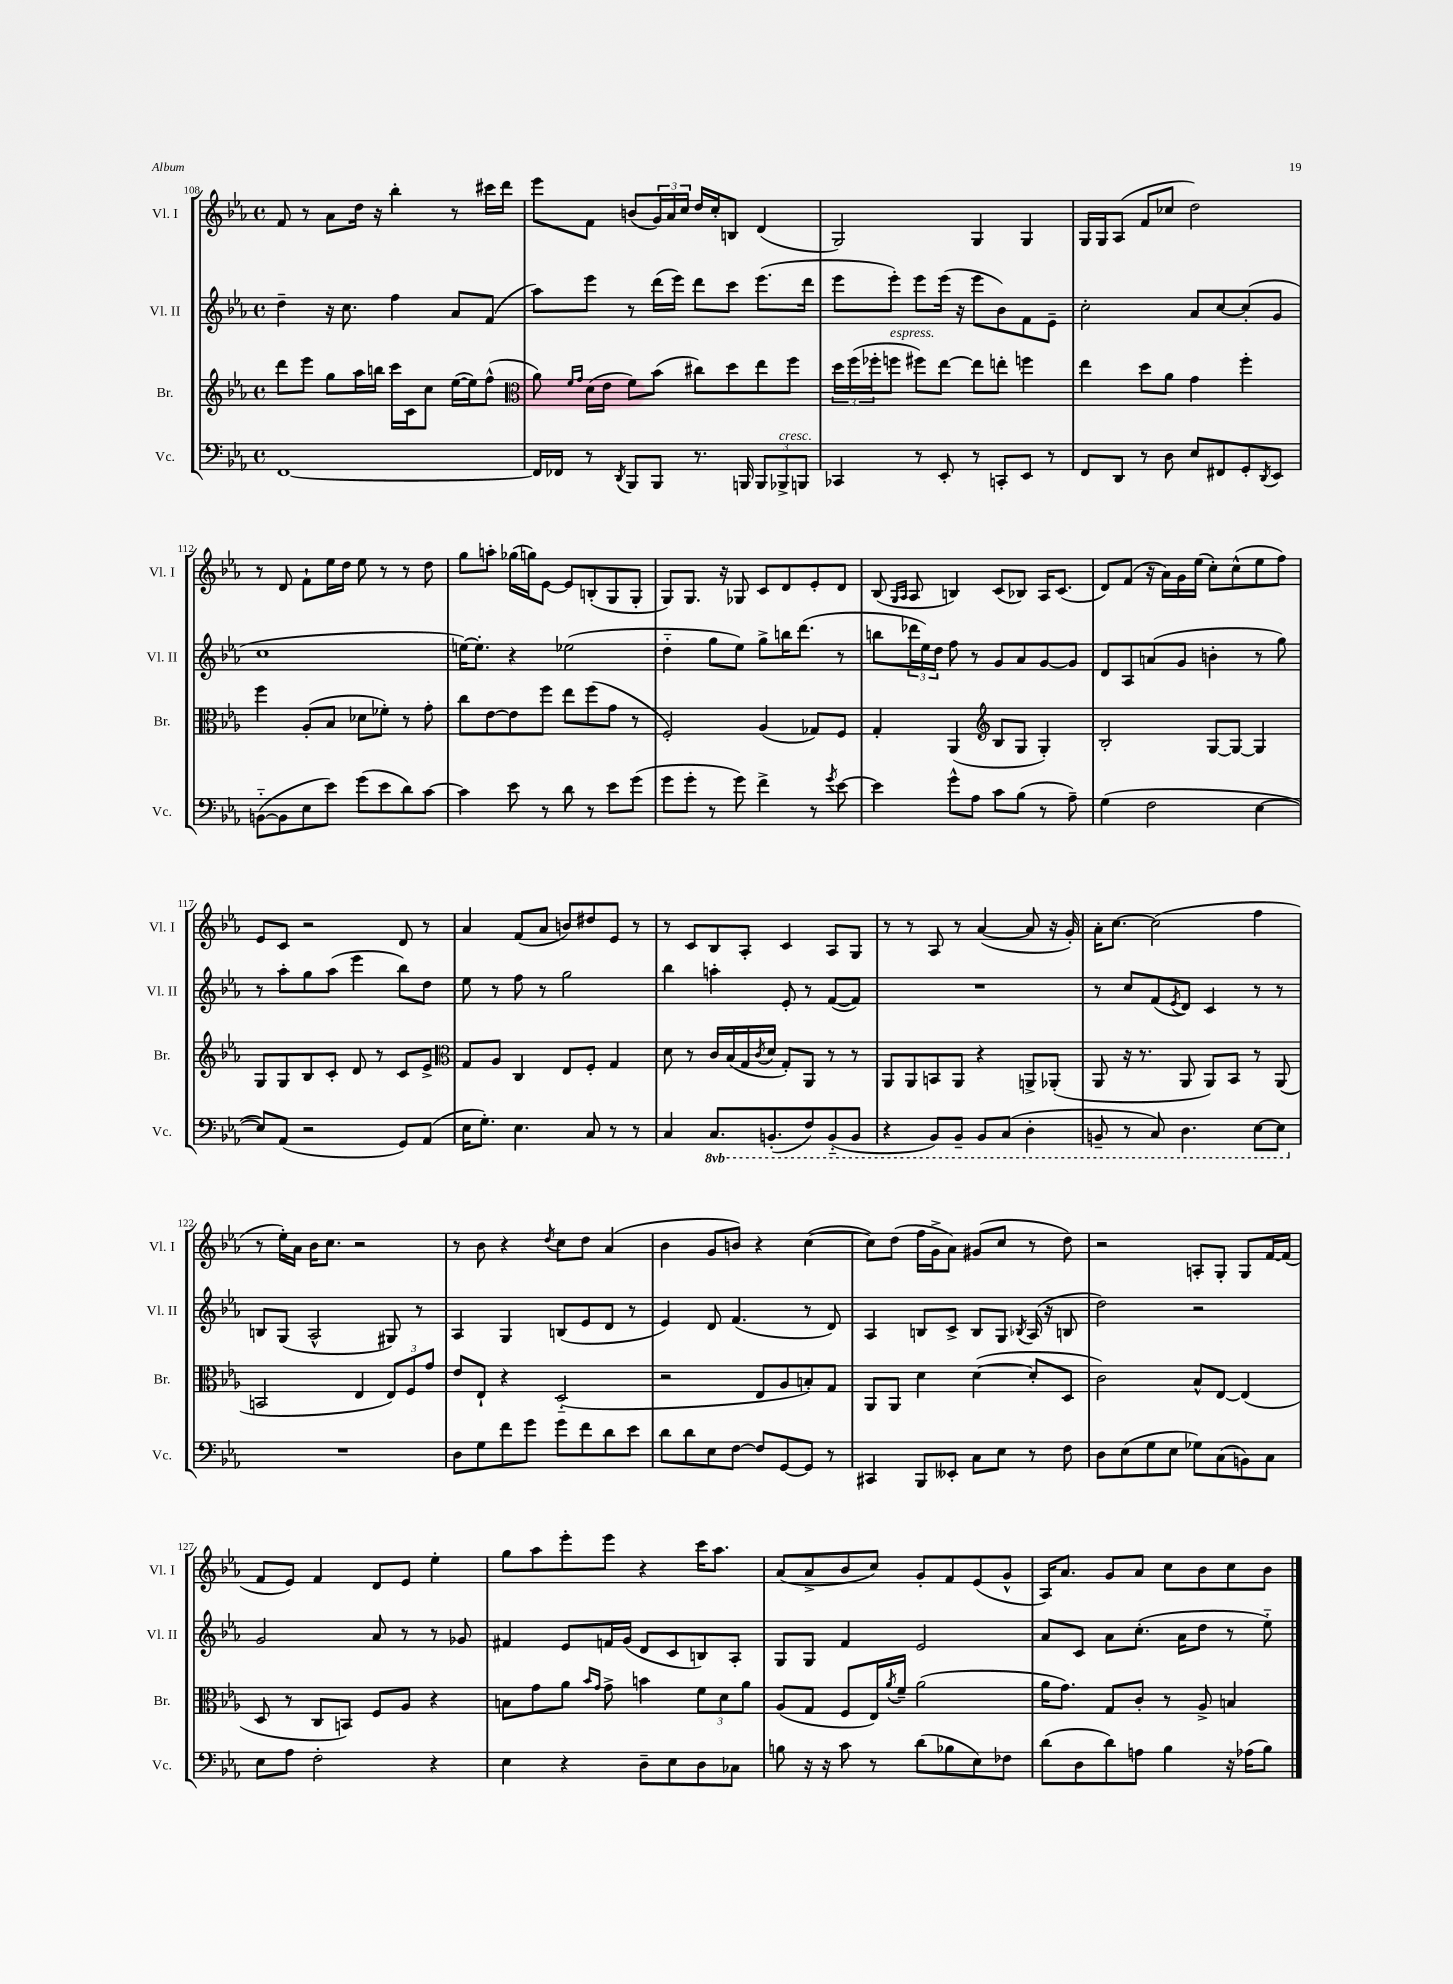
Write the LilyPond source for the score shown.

<<
\new StaffGroup <<
\new Staff = "s0" \with { instrumentName = "Vl. I" shortInstrumentName = "Vl. I" } {
    \clef treble \key ees \major \defaultTimeSignature \time 4/4
    f'8 r8 aes'8 d''16 r16 bes''4-. r8 cis'''16 d'''16 |
    ees'''8 f'8 b'8( \tuplet 3/2 { g'16) aes'16 c''16 } d''16 c''16-. b8 d'4( |
    g2) g4 g4 |
    g16 g16 aes8( f'8 ces''8 d''2) |
    r8 d'8 f'8-! ees''16 d''16 ees''8 r8 r8 d''8 |
    g''8 a''8-. ges''16( g''16) ees'8~ ees'8 b8-.( g8 g8-. |
    g8) g8. r16 ges8 c'8 d'8 ees'8-. d'8 |
    bes8( \grace { g16 aes16 } aes8 b4) c'8( bes8) aes16 c'8.( |
    d'8) f'8( r16 aes'16) g'16 ees''16( c''8-.) c''8-^( ees''8 f''8) |
    ees'8 c'8 r2 d'8 r8 |
    aes'4 f'8( aes'8 b'8) dis''8 ees'8 r8 |
    r8 c'8 bes8 aes8-. c'4 aes8 g8 |
    r8 r8 aes8 r8 aes'4~( aes'8 r16 g'16-.) |
    aes'16-. c''8.~ c''2( f''4 |
    r8 ees''16-.) aes'16 bes'16 c''8. r2 |
    r8 bes'8 r4 \acciaccatura { d''8 } c''8 d''8 aes'4( |
    bes'4 g'8 b'8) r4 c''4~( |
    c''8) d''8( f''16 g'16-> aes'8) gis'8( c''8 r8 d''8) |
    r2 a8-. g8-. g8 f'16~ f'16( |
    f'8 ees'8) f'4 d'8 ees'8 ees''4-. |
    g''8 aes''8 ees'''8-. ees'''8 r4 c'''16 aes''8. |
    aes'8( aes'8-> bes'8 c''8) g'8-. f'8 ees'8( g'8-^ |
    aes16) aes'8. g'8 aes'8 c''8 bes'8 c''8 bes'8 \bar "|." |
}
\new Staff = "s1" \with { instrumentName = "Vl. II" shortInstrumentName = "Vl. II" } {
    \clef treble \key ees \major \defaultTimeSignature \time 4/4
    d''4-- r16 c''8. f''4 aes'8 f'8( |
    aes''8) ees'''8 r8 d'''16( ees'''16) d'''8 c'''8 ees'''8.( d'''16 |
    ees'''8 ees'''8-.) ees'''8 ees'''16( r16 ees'''8 bes'8) f'8 ees'8-- |
    c''2-. aes'8 c''8~ c''8-.( g'8 |
    c''1 |
    e''16~) e''8.-. r4 ees''2( |
    d''4-_ g''8 ees''8) g''8-> b''16 d'''8.( r8 |
    b''8 \tuplet 3/2 { des'''16 ees''16) d''16 } f''8 r8 g'8 aes'8 g'8~ g'8 |
    d'8 aes8 a'8( g'8 b'4-. r8 g''8) |
    r8 aes''8-. g''8 aes''8( ees'''4 bes''8) d''8 |
    ees''8 r8 f''8 r8 g''2 |
    bes''4 a''4-. ees'8-. r8 f'8~( f'8) |
    R1 |
    r8 c''8 f'8( \acciaccatura { ees'8 } d'8) c'4 r8 r8 |
    b8 g8( aes2-^ gis8) r8 |
    aes4 g4 b8( ees'8 d'8 r8 |
    ees'4) d'8 f'4.( r8 d'8) |
    aes4 b8 c'8-> b8 g8 \acciaccatura { bes8 } aes16( r16 b8 |
    d''2) r2 |
    g'2 aes'8 r8 r8 ges'8 |
    fis'4 ees'8 f'16 g'16( d'8 c'8 b8) aes8-. |
    g8 g8 f'4 ees'2 |
    aes'8 c'8 aes'8 c''8.-.( aes'16 d''8 r8 ees''8-_) \bar "|." |
}
\new Staff = "s2" \with { instrumentName = "Br." shortInstrumentName = "Br." } {
    \clef treble \key ees \major \defaultTimeSignature \time 4/4
    d'''8 ees'''8 g''8 aes''16 b''16 c'''16 c'16 c''8 ees''16~( ees''16) f''8-^( |
    \clef alto aes'8) \grace { f'16 g'16 } d'16( ees'16 f'8) bes'8( cis''8) d''8 ees''8 f''8 |
    \tuplet 3/2 { d''16 f''16( fes''16-. } f''8^\markup { \italic "espress." } fis''8) ees''8~ ees''8 e''8-. f''4 |
    ees''4 d''8 aes'8 g'4 f''4-. |
    f''4 aes8-.( bes8 des'8 fes'8-.) r8 g'8-. |
    c''8 ees'8~ ees'8 f''8 ees''8 f''8( g'8 r8 |
    f2-.) aes4( ges8) f8 |
    g4-. aes,4( \clef treble bes8 g8 g4-.) |
    bes2-. g8~ g8~ g4 |
    g8 g8 bes8 c'8-. d'8 r8 c'8 ees'8-> |
    \clef alto g8 aes8 c4 ees8 f8-. g4 |
    d'8 r8 c'16 bes16( g16 \acciaccatura { c'8 } d'16 g8-.) aes,8 r8 r8 |
    aes,8 aes,8 b,8 aes,8 r4 a,8-> aes,8-.( |
    aes,8 r16 r8. aes,8 aes,8) bes,8 r8 aes,8( |
    b,2 ees4 \tuplet 3/2 { ees8) f8 g'8 } |
    ees'8 ees8-! r4 d2-_( |
    r2 ees8 aes8 b8-.) g8 |
    aes,8 aes,8 d'4 d'4~( d'8-. d8 |
    c'2) bes8-^ ees8~ ees4( |
    d8 r8 c8 b,8) f8 aes8 r4 |
    b8 g'8 aes'8 \grace { bes'16 g'16 } g'8-> b'4 \tuplet 3/2 { f'8 d'8 aes'8 } |
    aes8( g8 f8 ees16) \acciaccatura { aes'8 } f'16-- aes'2( |
    aes'16 g'8.) g8 c'8-. r8 aes8-> b4 \bar "|." |
}
\new Staff = "s3" \with { instrumentName = "Vc." shortInstrumentName = "Vc." } {
    \clef bass \key ees \major \defaultTimeSignature \time 4/4 \set Staff.ottavationMarkups = #ottavation-simple-ordinals
    f,1~ |
    f,16 fes,16 r8 \acciaccatura { d,8 } bes,,8 bes,,8 r8. b,,16 \tuplet 3/2 { b,,8 bes,,8->^\markup { \italic "cresc." } b,,8 } |
    ces,4 r8 ees,8-. r8 c,8-. ees,8 r8 |
    f,8 d,8 r8 d8 ees8 fis,8 g,8-. \acciaccatura { d,8 } ees,8 |
    b,8~-_( b,8 ees8 ees'8) g'8( ees'8 d'8) c'8~ |
    c'4 ees'8 r8 d'8 r8 ees'8 g'8( |
    g'8 g'8-. r8 g'8) f'4-> r8 \acciaccatura { g'8 } ees'8~ |
    ees'4 g'8-^ aes8 c'8 bes8( r8 aes8--) |
    g4( f2 ees4~ |
    ees8) aes,8( r2 g,8) aes,8( |
    ees16 g8.-.) ees4. c8 r8 r8 |
    c4 \ottava #-1 c,8. b,,8.-.( f,8) b,,8-_( b,,8 |
    r4 bes,,8) bes,,8-- bes,,8 c,8( d,4-. |
    b,,8-- r8 c,8) d,4. ees,8~ ees,8 \ottava #0 |
    R1 |
    d8 g8 f'8 g'8 g'8 f'8 d'8 ees'8 |
    d'8 d'8 ees8 f8~ f8 g,8~ g,8 r8 |
    cis,4 bes,,8 eeses,8-. c8 ees8 r8 f8 |
    d8 ees8( g8 ees8 ges8) c8( b,8) c8 |
    ees8 aes8 f2-. r4 |
    ees4 r4 d8-- ees8 d8 ces8 |
    b8 r16 r16 c'8 r8 d'8( bes8 ees8) fes8 |
    d'8( d8 d'8) a8 bes4 r16 aes16( bes8) \bar "|." |
}
>>
>>
\layout { \context { \Score currentBarNumber = #108 } }
